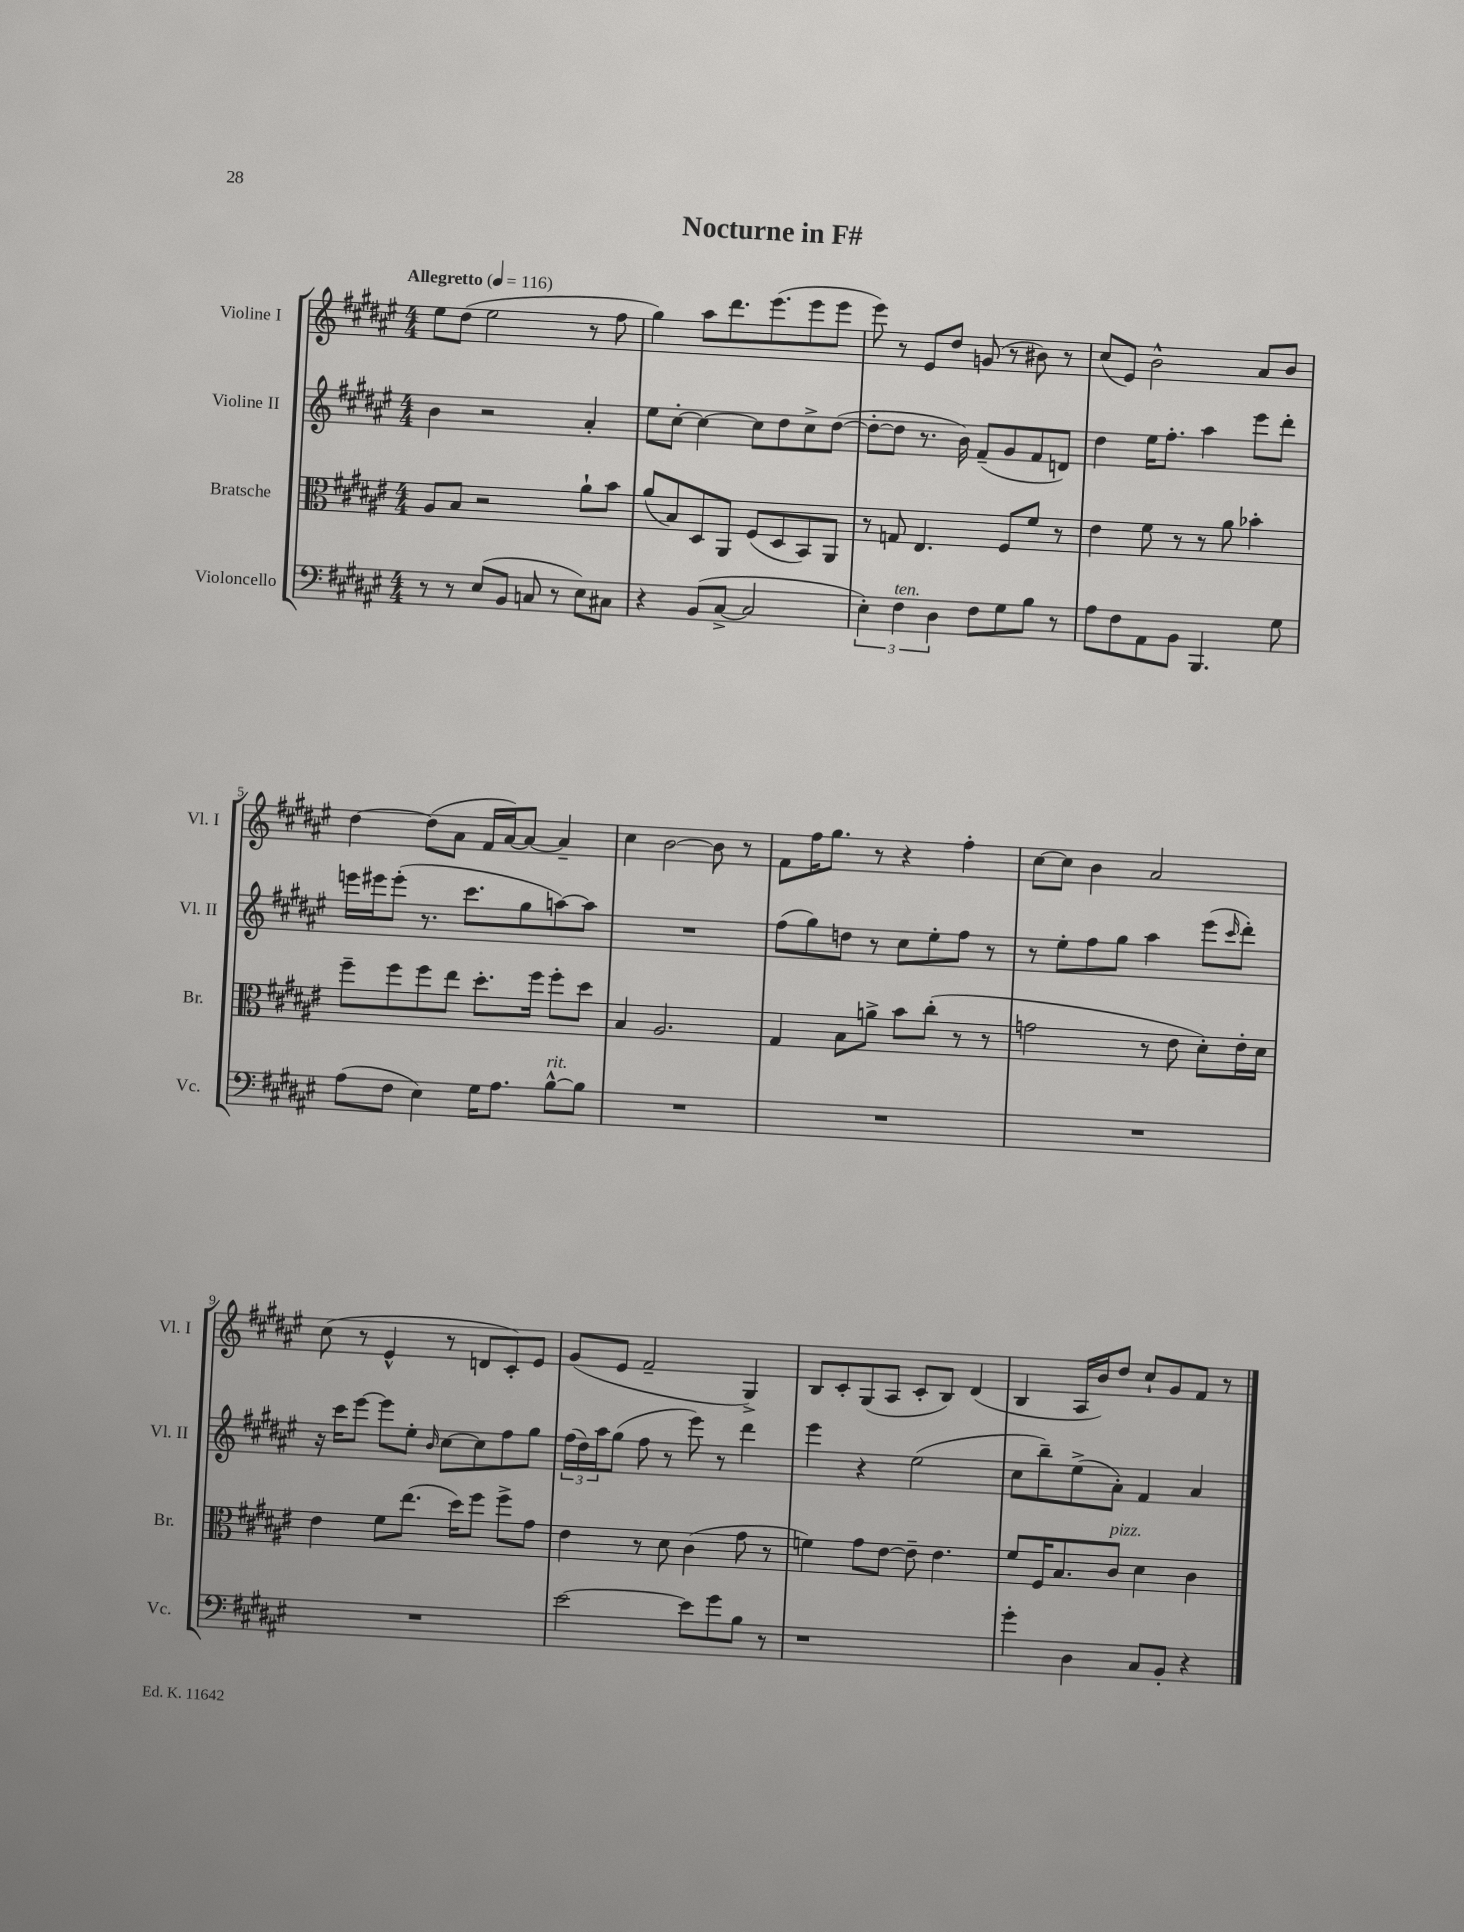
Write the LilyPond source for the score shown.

\header { title = "Nocturne in F#" }
<<
\new StaffGroup <<
\new Staff = "s0" \with { instrumentName = "Violine I" shortInstrumentName = "Vl. I" } {
    \clef treble \key fis \major \numericTimeSignature \time 4/4 \tempo "Allegretto" 4 = 116
    eis''8 dis''8( eis''2 r8 fis''8 |
    gis''4) ais''8 dis'''8. eis'''8.( eis'''8 eis'''8 |
    eis'''8) r8 eis'8 dis''8 g'8( r8 bis'8) r8 |
    cis''8( eis'8) b'2-^ ais'8 b'8 |
    dis''4~ dis''8( ais'8 fis'16 ais'16~) ais'8~ ais'4-- |
    cis''4 b'2~ b'8 r8 |
    fis'8 fis''16 gis''8. r8 r4 fis''4-. |
    cis''8~ cis''8 b'4 ais'2 |
    cis''8( r8 eis'4-^ r8 d'8 cis'8-.) eis'8 |
    gis'8( eis'8 fis'2-- gis4->) |
    b8 cis'8-. gis8( ais8 cis'8-. b8) dis'4( |
    b4 ais16 b'16) dis''8 cis''8-! gis'8 fis'8 r8 \bar "|." |
}
\new Staff = "s1" \with { instrumentName = "Violine II" shortInstrumentName = "Vl. II" } {
    \clef treble \key fis \major \numericTimeSignature \time 4/4
    b'4 r2 ais'4-. |
    eis''8 cis''8~-. cis''4~ cis''8 dis''8 cis''8-> dis''8~( |
    dis''8~-. dis''8 r8. b'16) fis'8--( gis'8 fis'8 d'8) |
    dis''4 eis''16 fis''8.-. ais''4 eis'''8 dis'''8-. |
    e'''16 eis'''16 eis'''8-.( r8. cis'''8. gis''8 a''8~) a''8 |
    R1 |
    fis''8( gis''8) d''8 r8 cis''8 eis''8-. fis''8 r8 |
    r8 eis''8-. fis''8 gis''8 ais''4 eis'''8( \grace { cis'''16 } dis'''8-.) |
    r16 cis'''16 eis'''8~ eis'''8 eis''8-. \grace { b'16 } cis''8~ cis''8 fis''8 gis''8 |
    \tuplet 3/2 { fis''16( dis''16) ais''16 } gis''8( fis''8 r8 eis'''8) r8 dis'''4 |
    eis'''4 r4 eis''2( |
    cis''8 b''8--) eis''8->( ais'8-.) fis'4 ais'4 \bar "|." |
}
\new Staff = "s2" \with { instrumentName = "Bratsche" shortInstrumentName = "Br." } {
    \clef alto \key fis \major \numericTimeSignature \time 4/4
    ais8 b8 r2 ais'8-! b'8 |
    ais'8( b8) dis8 ais,8 fis8( dis8 b,8) ais,8 |
    r8 g8 eis4. fis8 fis'8 r8 |
    eis'4 fis'8 r8 r8 ais'8 bes'4-. |
    fis''8-- fis''8 fis''8 eis''8 dis''8.-. fis''16 fis''8-. dis''8 |
    b4 ais2. |
    gis4 b8 a'8-> b'8 cis''8-.( r8 r8 |
    g'2 r8 eis'8 dis'8-.) eis'16-. dis'16 |
    eis'4 fis'8 eis''8.( dis''16) fis''8 fis''8-> gis'8 |
    eis'4 r8 dis'8 cis'4( gis'8 r8 |
    f'4) gis'8 eis'8~ eis'8-- eis'4. |
    fis'8 fis16 b8. cis'8^\markup { \italic "pizz." } dis'4 cis'4 \bar "|." |
}
\new Staff = "s3" \with { instrumentName = "Violoncello" shortInstrumentName = "Vc." } {
    \clef bass \key fis \major \numericTimeSignature \time 4/4
    r8 r8 eis8( b,8 c8 r8 eis8) cis8 |
    r4 b,8( cis8~-> cis2 |
    \tuplet 3/2 { eis4-.) fis4^\markup { \italic "ten." } dis4 } fis8 gis8 b8 r8 |
    ais8 fis8 ais,8 b,8 b,,4. gis8 |
    ais8( fis8 eis4) gis16 ais8. b8~-^^\markup { \italic "rit." } b8 |
    R1 |
    R1 |
    R1 |
    R1 |
    eis'2~ eis'8 gis'8 b8 r8 |
    r1 |
    gis'4-. dis4 cis8 b,8-. r4 \bar "|." |
}
>>
>>
